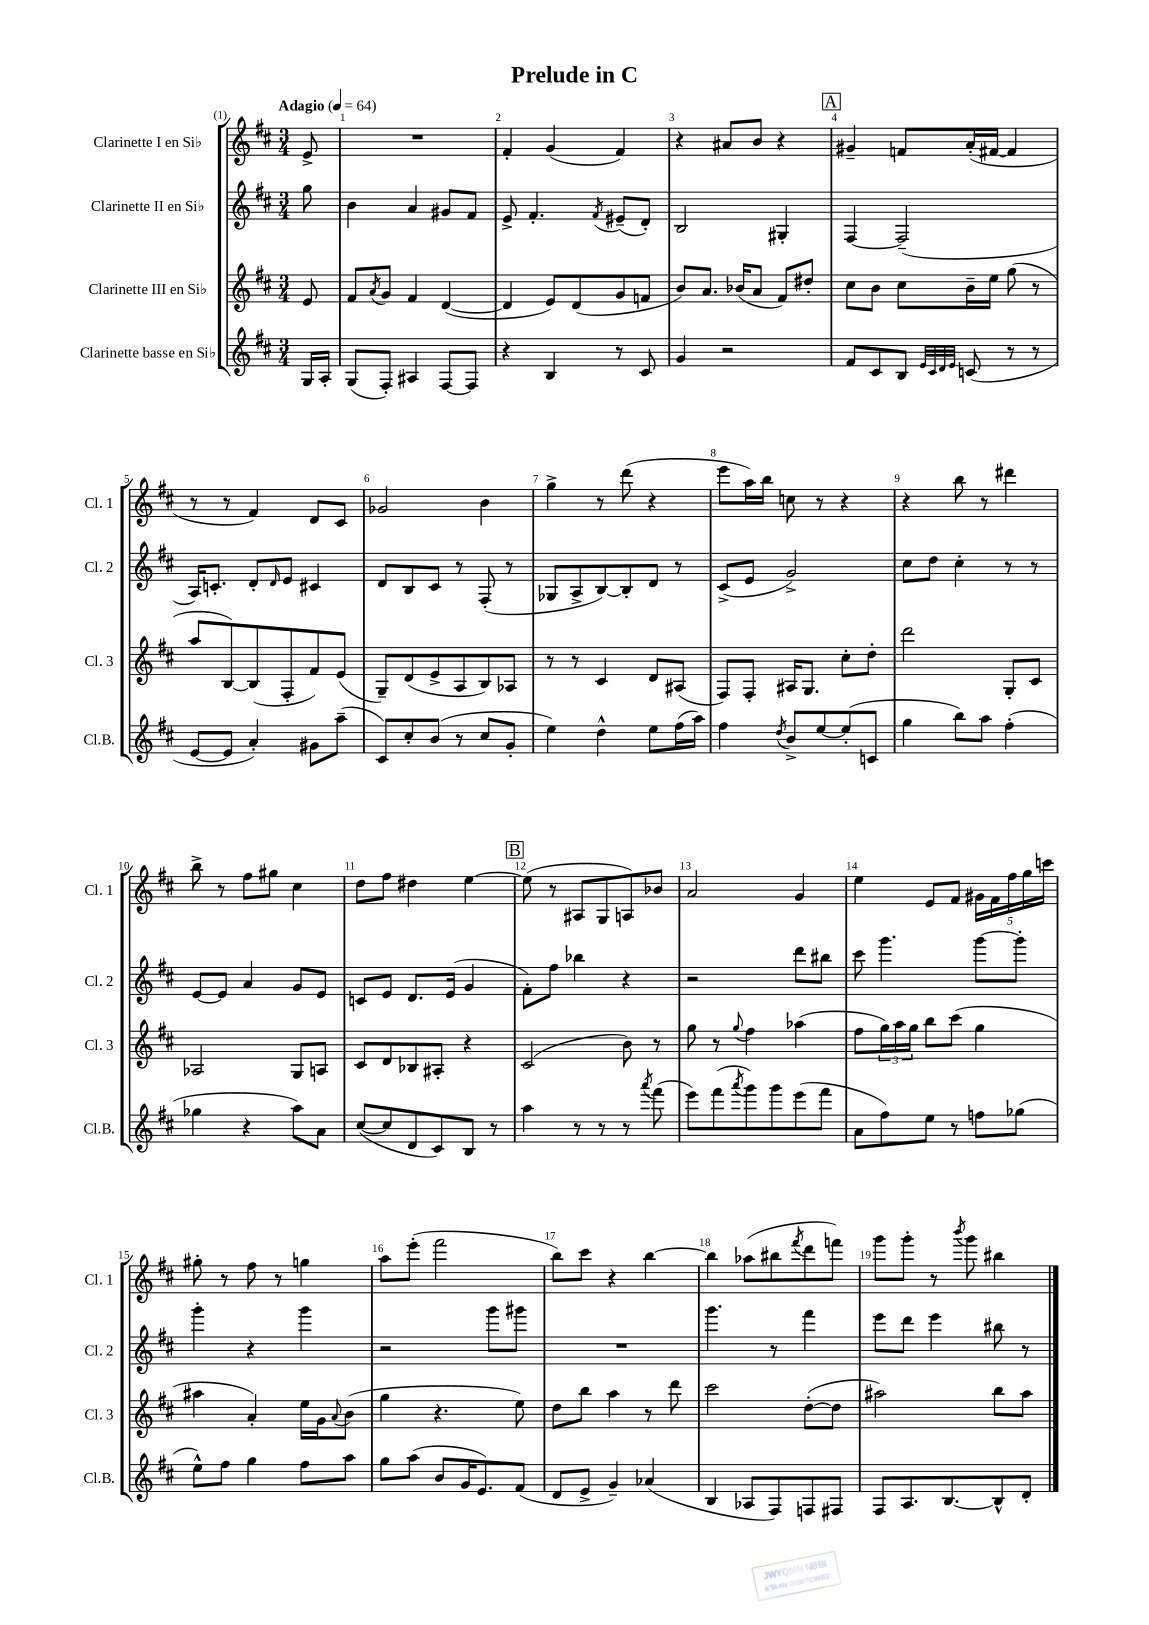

**kern	**kern	**kern	**kern
*staff4	*staff3	*staff2	*staff1
*clefG2	*clefG2	*clefG2	*clefG2
*k[f#c#]	*k[f#c#]	*k[f#c#]	*k[f#c#]
*M3/4	*M3/4	*M3/4	*M3/4
*MM64	*MM64	*MM64	*MM64
16G	8e	8gg	8e^
16A'	.	.	.
=	=	=	=
(8G	8f#	4b	2.r
.	8qa	.	.
8F#')	8g	.	.
4A#	4f#	4a	.
[8F#	([4d	8g#	.
8F#]	.	8f#	.
=	=	=	=
4r	4d]	8e^	4f#'
.	.	4.f#'	.
4B	8e)	.	(4g
.	(8d	.	.
.	.	8qf#	.
8r	8g	(8e#~	4f#)
8c#	8f	8d')	.
=	=	=	=
4g	8b)	2B	4r
.	8.a	.	.
2r	.	.	8a#
.	(16b-	.	.
.	8a	.	8b
.	8f#)	4G#'	4r
.	8dd#'	.	.
=	=	=	=
8f#	8cc#	[4F#	4g#~
8c#	8b	.	.
8B	8cc#	(2F#~]	8f
32qqe	.	.	.
32qqc#	.	.	.
32qqd	.	.	.
32qqe	.	.	.
(8c	16b~	.	(16a'
.	16ee	.	[16f#
8r	(8gg	.	4f#]
8r	8r	.	.
=	=	=	=
[8e	8aa	16A)	8r
.	.	8.c'	.
8e]	[8B)	.	8r
4a')	(8B]	8d'	4f#)
.	.	16qqd	.
.	8F#'	8e	.
8g#	8f#)	4c#	8d
(8aa~	(8e	.	8c#
=	=	=	=
8c#)	8G~)	8d	2g-
8cc#'	(8d	8B	.
(8b	8e^	8c#	.
8r	8A	8r	.
8cc#	8B)	(8F#'	4b
8g'	8A-	8r	.
=	=	=	=
4ee)	8r	8G-	4gg^
.	8r	8A^	.
4dd^^	4c#	[8B)	8r
.	.	8B']	(8ddd
8ee	8d	8d	4r
(16ff#	(8A#	8r	.
16aa)	.	.	.
=	=	=	=
4ff#	8F#)	(8c#^	8eee
.	8F#'	8e	16aa)
.	.	.	16bb
8qdd	.	.	.
8b^	16A#	2g^)	8cc
.	8.G	.	.
[8ee	.	.	8r
(8ee']	8cc#'	.	4r
8c	8dd'	.	.
=	=	=	=
4gg	2ddd	8cc#	4r
.	.	8dd	.
8bb)	.	4cc#'	8bb
8aa	.	.	8r
(4ff#'	8G'	8r	4ddd#
.	8c#	8r	.
=	=	=	=
4gg-	2A-	[8e	8bb^
.	.	8e]	8r
4r	.	4a	8ff#
.	.	.	8gg#
8aa)	8G	8g	4cc#
8a	8A	8e	.
=	=	=	=
([8cc#	8c#	8c	8dd
8cc#]	8d	8e	8ff#
8d	8B-	8.d	4dd#
8c#)	8A#'	.	.
.	.	(16e	.
8B	4r	4g	[4ee
8r	.	.	.
=	=	=	=
4aa	(2c#	8f#')	(8ee]
.	.	8ff#	8r
8r	.	4bb-	8A#
8r	.	.	8G
8r	8b)	4r	8A)
8qaaa	.	.	.
(8fff#	8r	.	8b-
=	=	=	=
8eee)	8gg	2r	2a
(8fff#	8r	.	.
8qaaa	8qqgg	.	.
8ggg)	4ff#	.	.
8ggg	.	.	.
(8eee	(4aa-	8ddd	4g
8fff#	.	8bb#	.
=	=	=	=
8a	8ff#	8ccc#	4ee
8ff#)	24gg)	4.ggg	.
.	24aa	.	.
.	24gg	.	.
8ee	8bb	.	8e
8r	(8ccc#	.	8f#
8ff	4gg	[8ggg	20g#
.	.	.	20f#
.	.	.	20ff#
(8gg-	.	8ggg']	.
.	.	.	20gg
.	.	.	20ccc
=	=	=	=
8ee^^)	4aa#	4ggg'	8gg#'
8ff#	.	.	8r
4gg	4a')	4r	8ff#
.	.	.	8r
8ff#	16ee	4ggg	4gg
.	16g	.	.
.	8qqa	.	.
8aa	(8b	.	.
=	=	=	=
8gg	4gg	2r	8aa
(8aa	.	.	(8eee'
8b	4.r	.	2fff#
16g	.	.	.
8.e)	.	.	.
.	.	8ggg	.
(8f#	8ee)	8ggg#	.
=	=	=	=
8d	8dd	2.r	8bb)
8e^	8bb	.	8ccc#
4g~)	4aa	.	4r
(4a-	8r	.	[4bb
.	8ddd	.	.
=	=	=	=
4B	2ccc#	4.ggg	4bb]
8A-	.	.	(8aa-
8F#)	.	8r	8bb#
.	.	.	8qfff#
8F	([8dd'	4fff#	8ddd
8F#	8dd]	.	8fff)
=	=	=	=
8F#	2aa#)	8eee	8ggg
8.A	.	8ddd	8ggg'
.	.	4eee	8r
[8.B	.	.	.
.	.	.	8qbbb
.	.	.	8ggg
8B^^]	8bb	8bb#	4bb#
8d'	8aa#	8r	.
==	==	==	==
*-	*-	*-	*-
